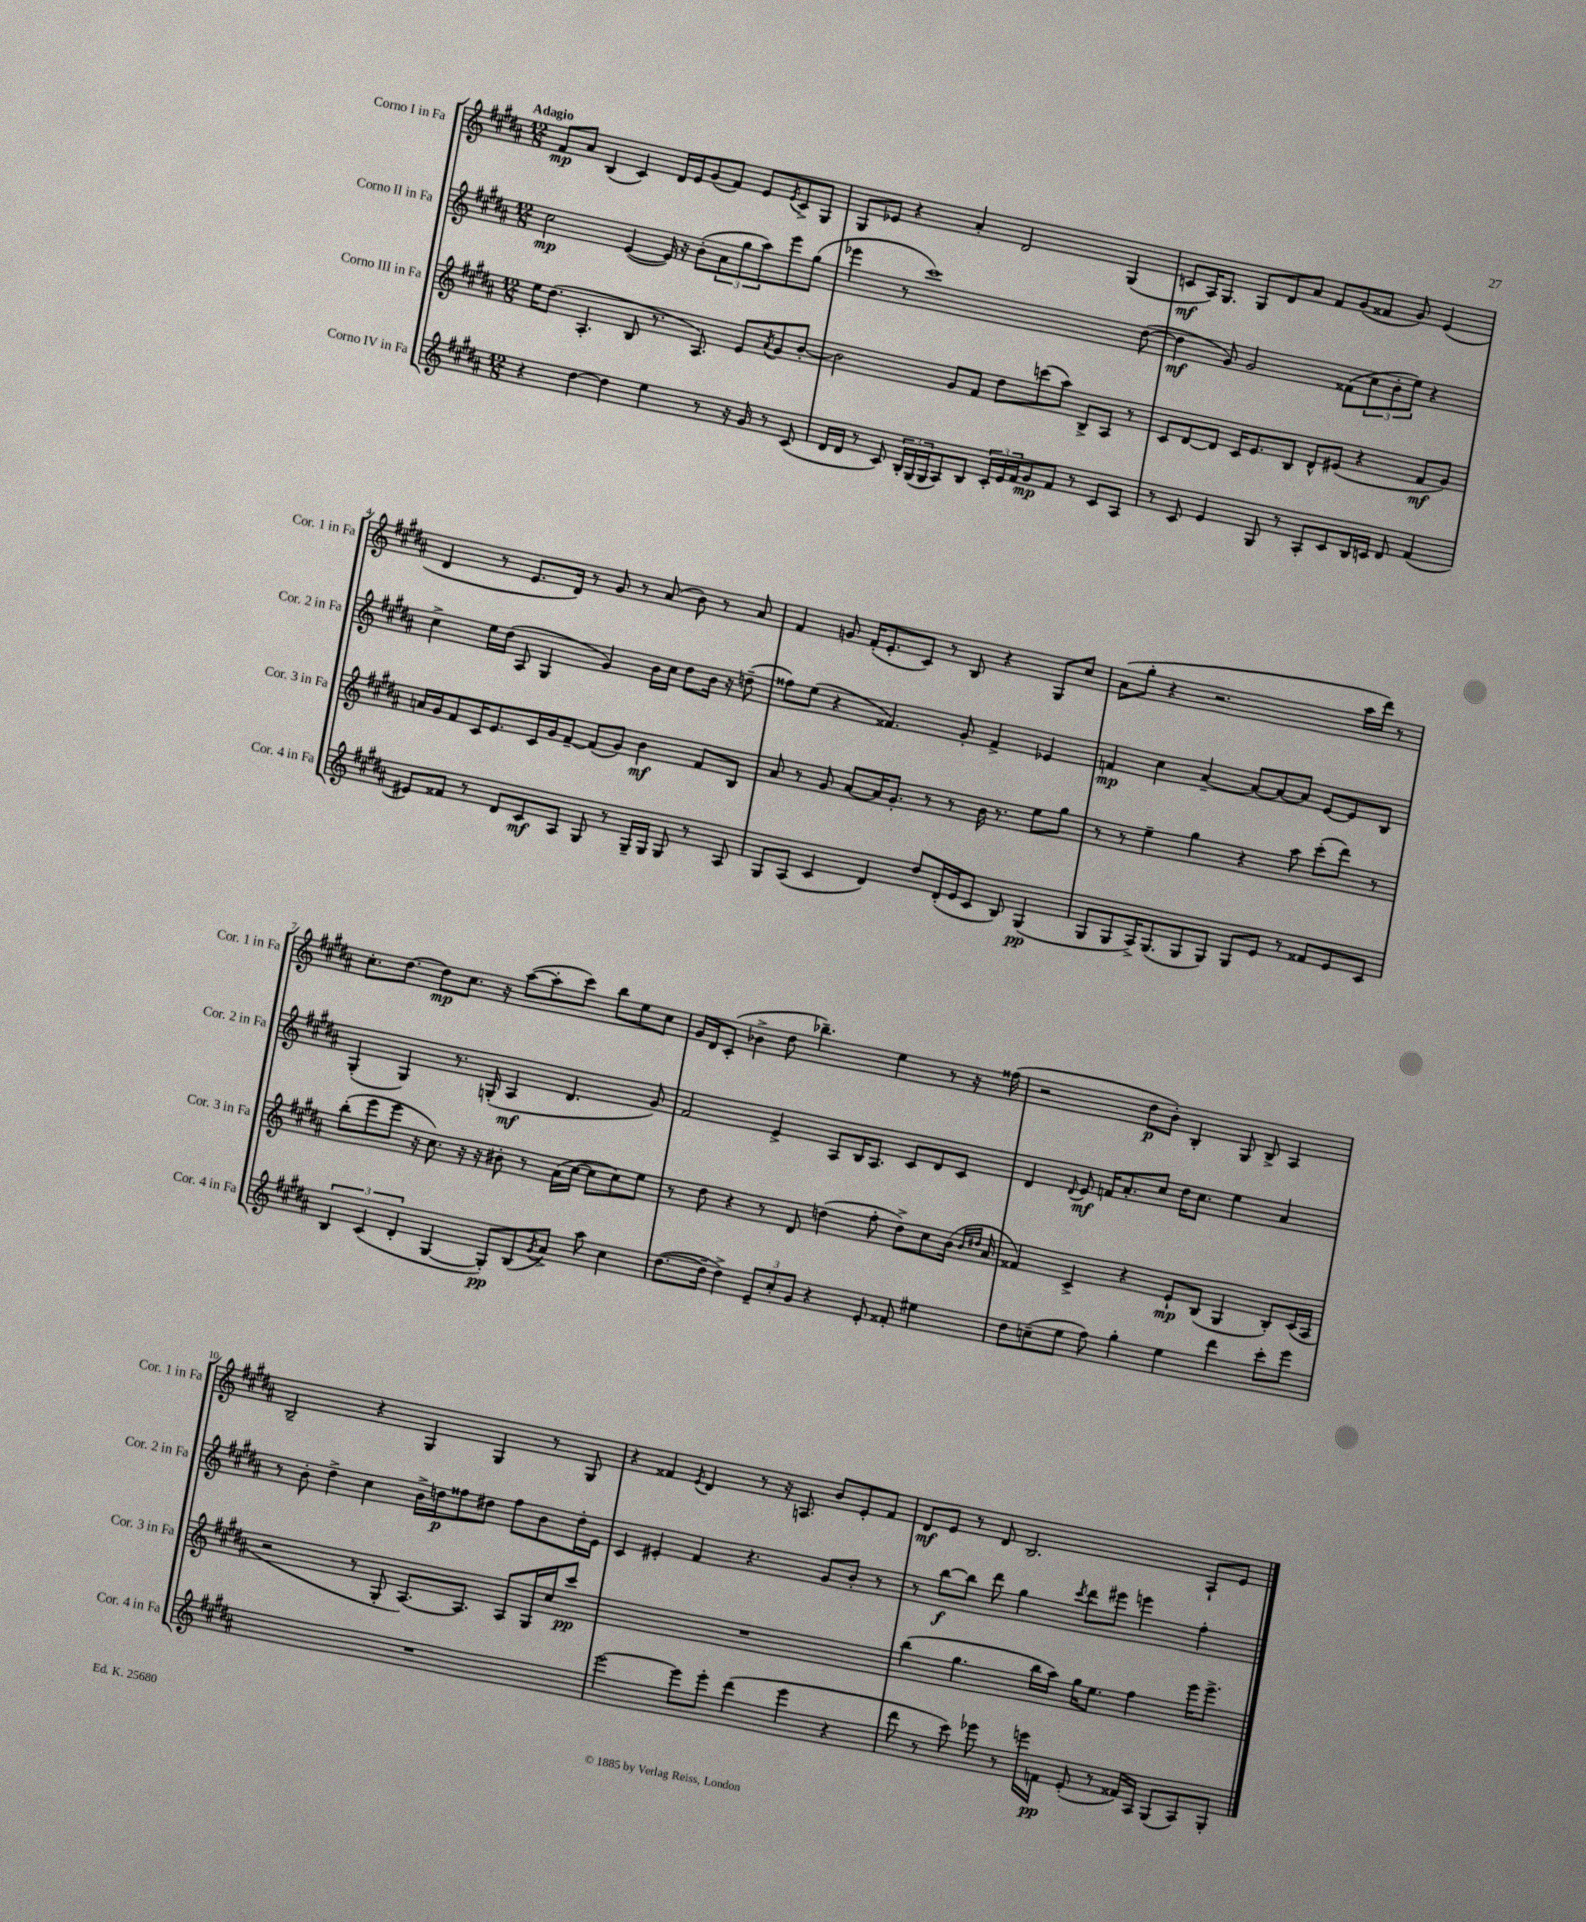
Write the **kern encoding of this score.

**kern	**kern	**kern	**kern
*staff4	*staff3	*staff2	*staff1
*clefG2	*clefG2	*clefG2	*clefG2
*k[f#c#g#d#a#]	*k[f#c#g#d#a#]	*k[f#c#g#d#a#]	*k[f#c#g#d#a#]
*M12/8	*M12/8	*M12/8	*M12/8
4r	16ee\LK	2cc#\	8f#/L
.	(8.dd#\J	.	.
.	.	.	8a#/J
[4dd#\	4.A#'/	.	(4B/
4dd#\]	.	([4e/	4c#/)
.	8B/	.	.
4ee\	8.r	16e/])	16d#/LL
.	.	16r	16e/J
.	.	(8b'\L	(8g#/
.	8.A#/)	.	.
8r	.	12a#\	8f#/J)
.	.	12gg#\	.
16r	8e/L	.	8e/L
.	.	12aa#\)	.
16g#/	.	.	.
.	8qa#/	.	8qe/
8r	8g#/	8eee\	8c#^/
(8c#/	[8b'/J	(8gg#\J	8G#/J
=	=	=	=
16d#/LL	2b\]	4eee-\	8G#/L
16d#/JJ	.	.	.
8r	.	.	8e-/J
8c#/)	.	8r	4r
24B'/LL	.	1ccc#)	.
(24G#/	.	.	.
24G#/J	.	.	.
8A#/)	8g#/L	.	4a#'/
8B/J	8f#/J	.	.
24c#'/LL	8dd#\L	.	2d#/
24e/	.	.	.
24f#/J	.	.	.
8g#/	(8ccc\	.	.
8f#/J	8aa#\J)	.	.
8r	8B^/L	.	.
8c#/L	8A#/J	.	(4G#/
8A#/J	8r	([8dd#\	.
=	=	=	=
8r	8c#/L	4dd#\]	8c/L
8c#/	[8d#/	.	16A#/K)
.	.	.	8.G#/J
4e/	8d#/]J	8g#/)	.
.	16c#/LK	2g#/	8G#/L
.	8.e/	.	.
8G#/	.	.	8d#/
8r	8B/J	.	8a#/J
8A#'/L	8d#^^/L	.	8f#/L
8c#/	(8e#/J	(8f##\L	(8g#/
16B/L	4r	12cc#\	8f##/J
16c/JJ	.	.	.
.	.	12b'\	.
8d#/	.	.	8g#/)
.	.	12ee\J)	.
(4f#/	8f#/L	4r	(4e/
.	8g#/J)	.	.
=	=	=	=
8e#/L)	16a/LL	4cc#^\	4d#/
.	16g#/J	.	.
8f##/J	8f#/	.	.
8r	16c#/K	16ee\LL	8r
.	8.e/	(16dd#\JJ	.
8d#/L	.	8A#/	8.e/L
8c#/	16c#/L	4G#/	.
.	16g#/J	.	16d#/Jk)
8A#/J	[8f#~/J	.	8r
8G#/	(8f#/]L	4g#/)	8g#/
8r	8g#/J)	.	8r
16G#~/LL	4b\	16b\LL	(8a#/
16G#/JJ	.	16cc#\JJ	.
8G#/	.	8dd#\L	8b\)
8r	8f#/L	16b\Jk	8r
.	.	16r	.
8A#/	8B/J	(8dd~\	8a#/
=	=	=	=
8G#/L	8a#/	8ff##\L)	4f#/
(8A#/J	8r	(8ee\J	.
4c#/	8g#/	4r	8g/
.	[8a#/L	.	(16f#'/LK
.	.	.	8.e'/
4d#/)	16a#/]K	4.f##/)	.
.	8.g#'/J	.	.
.	.	.	8c#/J)
8dd#/L	8r	.	8r
(16d#'/L	8r	8g#'/	8B/
16e/J	.	.	.
8c#/J	16b\	4f##^/	4r
.	8.r	.	.
8B/)	.	.	.
(4G#/	8ee\L	4e-/	8G#/L
.	8gg#\J	.	8cc#/J
=	=	=	=
8G#/L	8r	4f/	(8a#\L
8G#/	8r	.	8gg#'\J
16A#^/K)	4ee~\	4cc#\	4r
(8.G#/	.	.	.
8G#/	4gg#\	[4a#~/	2.r
8G#/J)	.	.	.
8G#/L	4r	8a#/_L	.
8e/J	.	8a#/_	.
8r	8aa#\	8a#/]J	.
8f##/L	(8ccc#'\L	[8e/L	.
8e/	8ddd#\J)	8e/]	16aa#\LL
.	.	.	16ddd#\JJ)
8c#/J	8r	8B/J	8r
=	=	=	=
6B/	(8bb'\L	(4G#'/	8.cc#'\L
.	8eee\	.	.
(6c#/	.	.	.
.	.	.	[8.dd#\J
.	8eee\J	4G#/)	.
6d#'/	.	.	.
.	16r	.	8dd#\]L
.	8.cc#\)	.	.
[4G#/	.	8.r	8.cc#\J
.	16r	.	.
.	16r	(16G'/	16r
8G#'/]L)	8b#'\	4A#/	([8aa#\L
(8B/	8r	.	8aa#'\]
8qg#/	.	.	.
8a#^/J)	(16a#\LL	4.d#/	8ccc#\J)
.	[16cc#\JJ	.	.
8aa#\	8cc#\]L	.	8bb\L
4cc#\	8cc#\)	.	8ee\
.	8ee\J	8g#/)	8cc#\J
=	=	=	=
([8.dd#\L	8r	2f#/	16g#/LL
.	.	.	16d#/J
.	8dd#\	.	(8c#'/J
16dd#~\]Jk	.	.	.
4dd#^\)	4r	.	4b-^\
12e~/L	8r	4e^/	8dd#\
12cc#'/	.	.	.
.	8d#/	.	4.bb-~\)
12g#/J	.	.	.
4r	(4dd\	8A#/L	.
.	.	16B/K	.
.	.	8.A#/J	.
8e'/	8ff#'\	.	4ee\
8f##'/	8dd^\L)	8c#/L	.
4ee#\	8cc#\	8d#/	8r
.	(16b\Jk	8c#/J	16r
.	16qqb/LL	.	.
.	16qqdd#/JJ	.	.
.	16a#/	.	(16ff##\
=	=	=	=
8dd#\L	4f##/)	4d#/	2r
(8cc~\	.	.	.
.	.	8qqd#/	.
8ee\J	4c#^/	8e/	.
8ff#\)	.	16f/LK	.
.	.	8.a#'/	.
4gg#'\	4r	.	8dd#\L
.	.	8cc#/J	8b'\J)
4ee\	8e`/L	16dd#\LK	4B'/
.	.	8.cc#\J	.
.	(8B/J	.	.
4ddd#\	4G#/	4ee\	8G#/
.	.	.	8B^/
8ccc#'\L	8B'/L)	4a#/	4A#/
8eee\J	(16c#/L	.	.
.	16A#/JJ	.	.
=	=	=	=
1.r	2r	8r	2B~/
.	.	8b'\	.
.	.	4dd#^\	.
.	8r	4cc#\	4r
.	8G#'/	.	.
.	[8.A#/L)	16b^\LL	4G#/
.	.	16dd\J	.
.	.	8ff##\	.
.	8.A#/]J	.	.
.	.	8dd#\J	4G#/
.	8A#/L	8ff##\L	.
.	16G#/L	8b\	8r
.	16cc#/J	.	.
.	8ccc#/J	16dd#'\L	8G#/
.	.	16e\JJ	.
=	=	=	=
[2eee\	1.r	4c#/	4r
.	.	4e#'/	4f##/
.	.	.	8qe/
8eee\]L	.	4f#/	4d#/
8eee'\J	.	.	.
(4ddd#\	.	4.r	8r
.	.	.	16r
.	.	.	8.A/
4eee\	.	.	.
.	.	8g#/L	8b/L
4r	.	8b'/J	8e'/
.	.	8r	8f##/J
=	=	=	=
8ddd#\	(4bb\	8r	8d#/L
8r	.	[8bb\L	8e/J
8ccc#\)	4.gg#\	8bb\]J	8r
8eee-\	.	8ddd#\	8d#/
8r	.	4gg#\	2.B/
16eee\LL	16bb\LL	.	.
16f\JJ	16aa#\JJ)	.	.
.	.	8qccc#/	.
(8e'/	16gg#\LK	8ddd#\L	.
.	8.ee\J	.	.
8r	.	8eee#\J	.
16f##/LL)	4ff#\	4eee\	.
16A#/JJ	.	.	.
(8G#/L	.	.	.
8A#/)	16eee\LK	4ff#'\	8A#`/L
.	8.eee^\J	.	.
8G#'/J	.	.	8e/J
==	==	==	==
*-	*-	*-	*-
